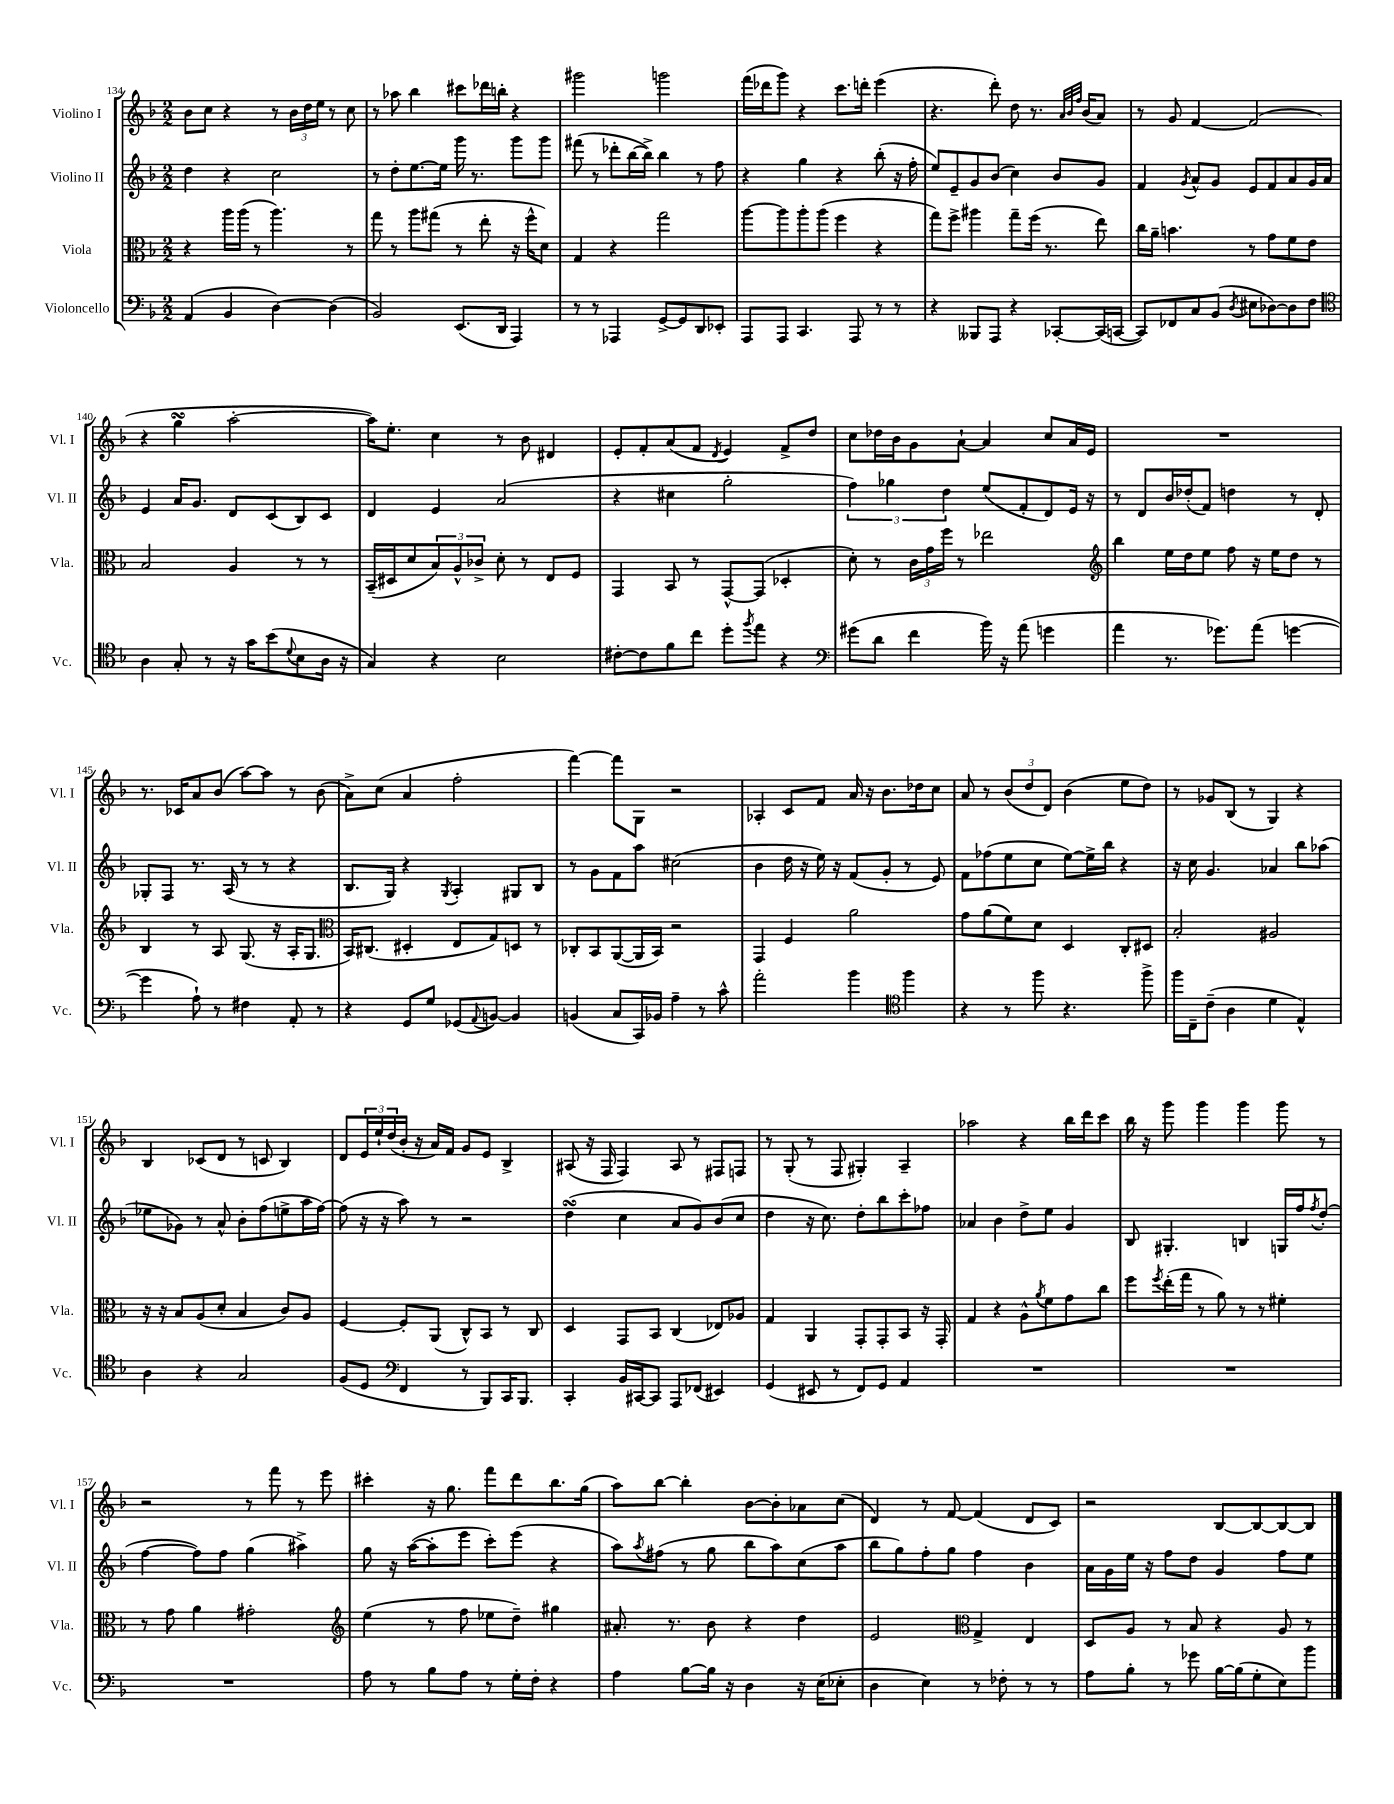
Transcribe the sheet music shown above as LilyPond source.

<<
\new StaffGroup <<
\new Staff = "s0" \with { instrumentName = "Violino I" shortInstrumentName = "Vl. I" } {
    \clef treble \key f \major \numericTimeSignature \time 2/2
    bes'8 c''8 r4 r8 \tuplet 3/2 { bes'16 d''16 e''16 } r8 c''8 |
    r8 aes''8 bes''4 cis'''8 des'''16 b''16-. r4 |
    gis'''2 g'''2 |
    f'''16( des'''16 g'''8) r4 c'''8. d'''16-. e'''4( |
    r4. d'''8-.) d''8 r8. \grace { a'32 bes'32 f''32 } bes'16( a'8) |
    r8 g'8 f'4~ f'2( |
    r4 g''4\turn a''2~-. |
    a''16) e''8.-. c''4 r8 bes'8 dis'4 |
    e'8-. f'8-. a'8( f'8 \acciaccatura { d'8 } e'4) f'8-> d''8 |
    c''8 des''16 bes'16 g'8 a'8~-! a'4 c''8 a'16 e'16 |
    R1 |
    r8. ces'16 a'8 bes'8( a''8~) a''8 r8 bes'8( |
    a'8->) c''8( a'4 f''2-. |
    f'''4~) f'''8 g8 r2 |
    aes4-. c'8 f'8 a'16 r16 bes'8. des''16 c''8 |
    a'8 r8 \tuplet 3/2 { bes'8( d''8 d'8) } bes'4( e''8 d''8) |
    r8 ges'8 bes8( r8 g4) r4 |
    bes4 ces'8( d'8 r8 c'8 bes4) |
    d'8 \tuplet 3/2 { e'16 e''16-! d''16( } bes'16-. r16 a'16) f'16 g'8 e'8 bes4-> |
    ais8( r16 f16 f4) ais8 r8 fis8 f8 |
    r8 g8-.( r8 f8 gis4-.) a4-- |
    aes''2 r4 bes''16 d'''16 c'''8 |
    bes''16 r16 g'''8 g'''4 g'''4 g'''8 r8 |
    r2 r8 f'''8 r8 e'''8 |
    cis'''4-. r16 g''8. f'''8 d'''8 bes''8. g''16( |
    a''8) bes''8~ bes''4-. bes'8~ bes'8-. aes'8 c''8( |
    d'4) r8 f'8~ f'4( d'8 c'8) |
    r2 bes8~ bes8~ bes8~ bes8 \bar "|." |
}
\new Staff = "s1" \with { instrumentName = "Violino II" shortInstrumentName = "Vl. II" } {
    \clef treble \key f \major \numericTimeSignature \time 2/2
    d''4 r4 c''2 |
    r8 d''8-. e''8.~ e''16 g'''16 r8. g'''8 g'''8 |
    fis'''8( r8 des'''8-. bes''16~ bes''16->) bes''4 r8 f''8 |
    r4 g''4 r4 bes''8-.( r16 f''16-. |
    e''8) e'8-- g'8 bes'8( c''4) bes'8 g'8 |
    f'4 \acciaccatura { g'8 } a'8-^ g'8 e'8 f'8 a'8 g'16 a'16 |
    e'4 a'16 g'8. d'8 c'8( bes8) c'8 |
    d'4 e'4 a'2( |
    r4 cis''4 g''2-. |
    \tuplet 3/2 { f''4) ges''4 d''4 } e''8( f'8-. d'8) e'16 r16 |
    r8 d'8 bes'16 des''16-.( f'8) d''4 r8 d'8-. |
    ges8-. f8 r8. a16( r8 r8 r4 |
    bes8. g16) r4 \acciaccatura { g8 } a4-. gis8 bes8 |
    r8 g'8 f'8 a''8 cis''2( |
    bes'4 d''16 r16 e''16) r16 f'8( g'8-. r8 e'8) |
    f'8 fes''8( e''8 c''8 e''8~) e''16-> bes''16 r4 |
    r16 c''16 g'4. aes'4 bes''8 aes''8( |
    ees''8 ges'8) r8 a'8-^ bes'8-. f''8( e''8-> a''16 f''16~) |
    f''8( r16 r16 a''8) r8 r2 |
    d''4\turn( c''4 a'8 g'8) bes'8( c''8 |
    d''4 r16 c''8.) d''8-. bes''8 c'''8-. fes''8 |
    aes'4 bes'4 d''8-> e''8 g'4 |
    bes8 gis4.-. b4 g16 f''16 \acciaccatura { f''8 } d''8-.( |
    f''4~ f''8) f''8 g''4( ais''4->) |
    g''8 r16 a''16~( a''8-. e'''8 c'''8-.) e'''8( r4 |
    a''8) \acciaccatura { a''8 } fis''8( r8 g''8 bes''8 a''8) c''8( a''8 |
    bes''8 g''8) f''8-. g''8 f''4 bes'4 |
    a'16 g'16 e''16 r16 f''8 d''8 g'4 f''8 e''8 \bar "|." |
}
\new Staff = "s2" \with { instrumentName = "Viola" shortInstrumentName = "Vla." } {
    \clef alto \key f \major \numericTimeSignature \time 2/2
    r4 a''16 a''16( r8 a''4.) r8 |
    g''8 r8 a''8 gis''8( r8 e''8-. r16 f''16-^ d'8) |
    g4 r4 g''2 |
    a''8~ a''8 a''8-. a''8( f''4 r4 |
    g''8) f''8-> ais''4 g''8-- f''16( r8. e''8) |
    c''16 a'16-- b'4. r8 g'8 f'8 e'8 |
    bes2 a4 r8 r8 |
    bes,16--( dis16 d'8 \tuplet 3/2 { bes8) a8-^ ces'8-> } d'8-. r8 e8 f8 |
    g,4 bes,8 r8 g,8~-^ g,8( des4-. |
    d'8-.) r8 \tuplet 3/2 { c'16 g'16 f''16 } r8 ees''2 |
    \clef treble bes''4 e''16 d''16 e''8 f''8 r16 e''16 d''8 r8 |
    bes4 r8 a8 g8.( r16 a16-. g8. |
    \clef alto bes,16) cis8.( dis4-. e8 g8) d8 r8 |
    ces8-. bes,8 a,8~( a,16 bes,16) r2 |
    g,4 f4 a'2 |
    g'8 a'8( f'8) d'8 d4 c8-. dis8 |
    bes2-. ais2 |
    r16 r16 bes8 a8( d'8-. bes4 c'8) a8 |
    f4~ f8-. a,8( c8-^) bes,8 r8 c8 |
    d4 g,8 bes,8 c4( ees8) aes8 |
    g4 a,4 g,8-. g,8-. bes,8 r16 g,16-. |
    g4 r4 a8-^ \acciaccatura { a'8 } f'8 g'8 c''8 |
    f''8 \acciaccatura { f''8 } e''16-.( g''16 r8 a'8) r8 r8 fis'4-. |
    r8 g'8 a'4 gis'2-. |
    \clef treble e''4( r8 f''8 ees''8 d''8--) gis''4 |
    ais'8.-. r8. bes'8 r4 d''4 |
    e'2 \clef alto g4-> e4 |
    d8 a8 r8 bes8 r4 a8 r8 \bar "|." |
}
\new Staff = "s3" \with { instrumentName = "Violoncello" shortInstrumentName = "Vc." } {
    \clef bass \key f \major \numericTimeSignature \time 2/2
    a,4( bes,4 d4~) d4( |
    bes,2) e,8.( d,16 a,,4) |
    r8 r8 aes,,4 g,8~-> g,8 d,8 ees,8-. |
    a,,8 a,,8 c,4. a,,8 r8 r8 |
    r4 beses,,8 a,,8 r4 ces,8~-. ces,16( c,16~ |
    c,8) fes,8 c8 bes,8( \acciaccatura { d8 } eis8 des8~) des8 f8 |
    \clef tenor a4 g8-. r8 r16 g'16 bes'8( \appoggiatura { d'8 } bes8 a16 r16 |
    g4) r4 bes2 |
    cis'8~-. cis'8 f'8 c''8 d''8-. \acciaccatura { f''8 } e''8 r4 |
    \clef bass gis'8( d'8 f'4 bes'16) r16 a'8( g'4 |
    a'4 r8. ges'8.) a'8( g'4~ |
    g'4 a8-!) r8 fis4 a,8-. r8 |
    r4 g,8 g8 ges,8( \appoggiatura { a,8 } b,8~) b,4 |
    b,4( c8 c,16) bes,16 a4-- r8 c'8-^ |
    a'2-. bes'4 \clef tenor f''4 |
    r4 r8 f''8 r4. f''8-> |
    f''16 c16-- c'8--( a4 d'4 e4-^) |
    a4 r4 g2 |
    f8( d8 \clef bass f,4 r8 bes,,8) c,16 bes,,8. |
    c,4-. bes,16 cis,16~ cis,8 a,,8 fes,8( eis,4) |
    g,4( eis,8 r8 f,8) g,8 a,4 |
    R1 |
    R1 |
    R1 |
    a8 r8 bes8 a8 r8 g16-. f16-. r4 |
    a4 bes8~ bes16 r16 d4 r16 e16( ees8-. |
    d4 e4) r8 fes8-. r8 r8 |
    a8 bes8-. r8 ges'8 bes16~ bes16( g8-. e8) bes'8 \bar "|." |
}
>>
>>
\layout { \context { \Score currentBarNumber = #134 } }
